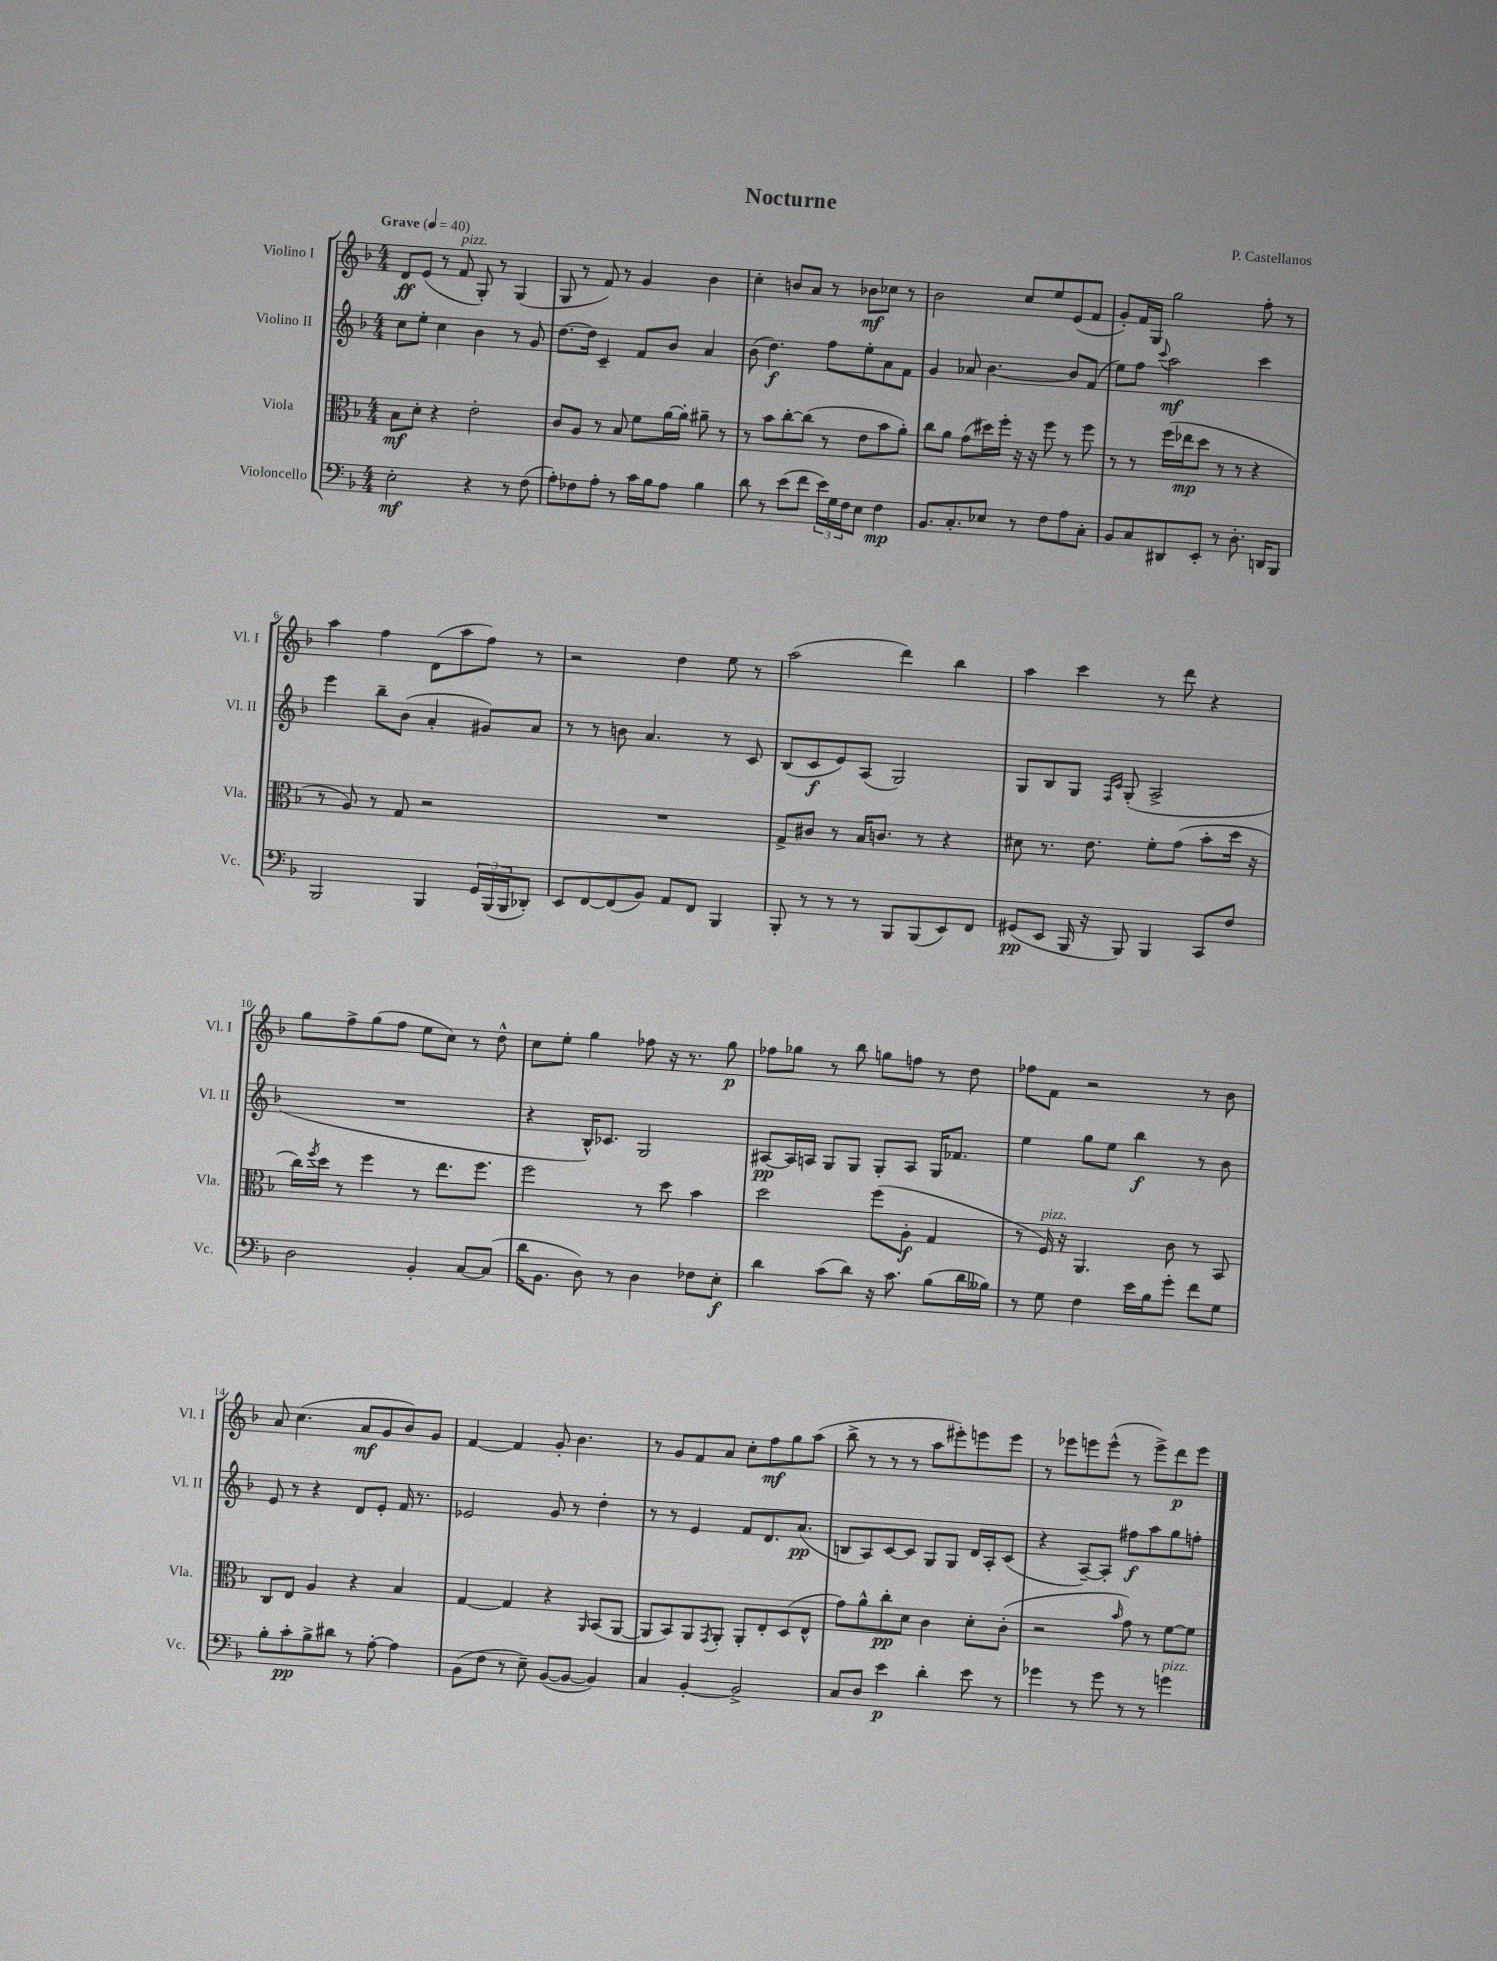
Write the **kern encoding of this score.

**kern	**dynam	**kern	**dynam	**kern	**dynam	**kern	**dynam
*part4	*part4	*part3	*part3	*part2	*part2	*part1	*part1
*staff4	*staff4	*staff3	*staff3	*staff2	*staff2	*staff1	*staff1
*I"Violoncello	*	*I"Viola	*	*I"Violino II	*	*I"Violino I	*
*I'Vc.	*	*I'Vla.	*	*I'Vl. II	*	*I'Vl. I	*
*clefF4	*	*clefC3	*	*clefG2	*	*clefG2	*
*k[b-]	*	*k[b-]	*	*k[b-]	*	*k[b-]	*
*M4/4	*	*M4/4	*	*M4/4	*	*M4/4	*
*MM40	*	*MM40	*	*MM40	*	*MM40	*
=1	=1	=1	=1	=1	=1	=1	=1
!	!	!	!	!	!	!LO:TX:a:B:t=Grave	!
2E'\	mf	8B-\L	mf	8cc\L	.	8d/L	ff
.	.	8d'\J	.	8ee'\J	.	(8e/J	.
.	.	4r	.	4cc\	.	8r	.
!	!	!	!	!	!	!LO:TX:a:i:t=pizz.	!
.	.	.	.	.	.	8f/	.
4r	.	2e'\	.	4b-\	.	8G'/)	.
.	.	.	.	.	.	8r	.
8r	.	.	.	8r	.	(4G/	.
(8F\	.	.	.	8g/	.	.	.
=2	=2	=2	=2	=2	=2	=2	=2
8A'\L)	.	8c/L	.	[8.dd\L	.	8G/	.
8F-X\	.	8A/J	.	.	.	8r	.
.	.	.	.	16dd\Jk]	.	.	.
8A'\J	.	8r	.	4c~/	.	8f/)	.
8r	.	8B-/	.	.	.	8r	.
16c\LL	.	8f\L	.	8f/L	.	4g/	.
16B-\J	.	.	.	.	.	.	.
8A\J	.	[16a\L	.	8b-/J	.	.	.
.	.	16a'\JJ]	.	.	.	.	.
4B-\	.	8a#X~\	.	4a/	.	4b-\	.
.	.	8r	.	.	.	.	.
=3	=3	=3	=3	=3	=3	=3	=3
8d\	.	8r	.	(8b-\	.	4cc'\	.
8r	.	8b-\L	.	4.dd\)	f	.	.
(8e\L	.	[8cc'\	.	.	.	8bn/L	.
8f\J	.	(8cc\J]	.	.	.	8a/J	.
24e\LL)	.	8r	.	8ff\L	.	8r	.
24G\	.	.	.	.	.	.	.
24F\J	.	.	.	.	.	.	.
8E\J	.	8e\L	.	8ee'\	.	8b-X\L	mf
4F\	mp	8b-\	.	8a\	.	8cc-X\J	.
.	.	8a'\J)	.	8f\J	.	8r	.
=4	=4	=4	=4	=4	=4	=4	=4
8.BB-/L	.	8cc\L	.	4g/	.	2b-\	.
.	.	8a\J	.	.	.	.	.
8.C'/	.	.	.	.	.	.	.
.	.	(8g\L	.	8a-X/	.	.	.
8E-X/J	.	16dd#X\L)	.	[4.b-\	.	.	.
.	.	16ff'\JJ	.	.	.	.	.
8r	.	16r	.	.	.	8cc/L	.
.	.	16r	.	.	.	.	.
8F\L	.	8ff\	.	.	.	8ee/	.
8A\	.	8r	.	8b-/L]	.	(8e/	.
8C'\J	.	8ff\	.	(8f/J	.	8f/J	.
=5	=5	=5	=5	=5	=5	=5	=5
8BB-/L	.	8r	.	8ee\L)	.	8g'/L)	.
8C/	.	8r	.	8ff\J	.	16f/L	.
.	.	.	.	.	.	16G/JJ	.
.	.	.	.	8qqccc/	.	.	.
8DD#X/	.	(16ff\LL	.	2aa\	mf	2gg\	.
.	.	16ee-X\J	mp	.	.	.	.
8EE'/J	.	8dd\J	.	.	.	.	.
8r	.	8r	.	.	.	.	.
8.D'\	.	8r	.	.	.	.	.
.	.	4r	.	4ccc\	.	8ff'\	.
16DDn/KL	.	.	.	.	.	.	.
8BBB-/J	.	.	.	.	.	8r	.
!!LO:LB:g=z
=6	=6	=6	=6	=6	=6	=6	=6
2BBB-/	.	8r	.	4eee\	.	4aa\	.
.	.	8A/)	.	.	.	.	.
.	.	8r	.	8bb-~\L	.	4ff\	.
.	.	8G/	.	(8b-\J	.	.	.
4BBB-/	.	2r	.	4a'/	.	(8d\L	.
.	.	.	.	.	.	8aa\	.
24GG/LL	.	.	.	8g#X/L)	.	8ff\J)	.
(24BBB-/	.	.	.	.	.	.	.
24BBB-/J	.	.	.	.	.	.	.
8DD-X'/J)	.	.	.	8a/J	.	8r	.
=7	=7	=7	=7	=7	=7	=7	=7
8EE/L	.	1r	.	8r	.	2r	.
[8FF/	.	.	.	8r	.	.	.
(8FF/]	.	.	.	8bn\	.	.	.
8BB-/J)	.	.	.	4.a/	.	.	.
8AA/L	.	.	.	.	.	4dd\	.
8FF/J	.	.	.	.	.	.	.
4BBB-/	.	.	.	8r	.	8ee\	.
.	.	.	.	8c/	.	8r	.
=8	=8	=8	=8	=8	=8	=8	=8
8BBB-'/	.	8G^/L	.	(8B-/L	.	(2aa\	.
8r	.	8c#X/J	.	8c/	f	.	.
8r	.	8r	.	8e/)	.	.	.
8r	.	16B-/KL	.	(8A/J	.	.	.
.	.	8.cn/J	.	.	.	.	.
8BBB-/L	.	.	.	2G/)	.	4ddd\)	.
(8BBB-/	.	8r	.	.	.	.	.
8EE/)	.	4r	.	.	.	4bb-\	.
8FF/J	.	.	.	.	.	.	.
=9	=9	=9	=9	=9	=9	=9	=9
(8GG#X/L	pp	8d#X\	.	8G/L	.	4aa\	.
8EE/J	.	8.r	.	8B-/	.	.	.
16BBB-/	.	.	.	8G/J	.	4ccc\	.
16r	.	8.e\	.	.	.	.	.
.	.	.	.	16qqF/LL	.	.	.
.	.	.	.	16qqc/JJ	.	.	.
8BBB-/)	.	.	.	(8G'/	.	.	.
4BBB-/	.	8f'\L	.	2A^/	.	8r	.
.	.	(8g\J	.	.	.	8ddd\	.
8CC/L	.	8b-'\L	.	.	.	4r	.
8F/J	.	16dd\Jk	.	.	.	.	.
.	.	16r	.	.	.	.	.
!!LO:LB:g=z
=10	=10	=10	=10	=10	=10	=10	=10
2D\	.	16cc\LL)	.	1r	.	8gg\L	.
.	.	8qff/	.	.	.	.	.
.	.	16dd\JJ	.	.	.	.	.
.	.	8r	.	.	.	8ff^\	.
.	.	4ff\	.	.	.	(8gg\	.
.	.	.	.	.	.	8ff\J	.
4BB-'/	.	8r	.	.	.	8ee\L	.
.	.	8.ee\L	.	.	.	8cc\J)	.
[8C/L	.	.	.	.	.	8r	.
.	.	8.ff\J	.	.	.	.	.
(8C/J]	.	.	.	.	.	8dd^^\	.
=11	=11	=11	=11	=11	=11	=11	=11
16d\KL	.	2ff\	.	4r	.	8cc\L	.
8.BB-\J	.	.	.	.	.	.	.
.	.	.	.	.	.	8ee'\J	.
8D\)	.	.	.	16B-^^/KL)	.	4gg\	.
.	.	.	.	8.c-X/J	.	.	.
8r	.	.	.	.	.	.	.
4D\	.	8r	.	2G/	.	8ff-X\	.
.	.	8dd\	.	.	.	16r	.
.	.	.	.	.	.	8.r	.
8F-X\L	.	4b-\	.	.	.	.	.
8E'\J	f	.	.	.	.	8gg\	p
=12	=12	=12	=12	=12	=12	=12	=12
4d\	.	2dd\	.	[8A#X/L	pp	8ff-X\L	.
.	.	.	.	16A#/L]	.	8gg-X\J	.
.	.	.	.	16An/JJ	.	.	.
(8c\L	.	.	.	8G/L	.	8r	.
8d\J)	.	.	.	8G/J	.	8bb-\	.
16r	.	(8ff\L	.	8G'/L	.	8ggn\L	.
8.c\	.	.	.	.	.	.	.
.	.	8A'\J	f	8A/J	.	8ffn\J	.
(8B-\L	.	4G/	.	16G/KL	.	8r	.
.	.	.	.	8.f-X/J	.	.	.
16d\L	.	.	.	.	.	8dd\	.
16B--X\JJ)	.	.	.	.	.	.	.
=13	=13	=13	=13	=13	=13	=13	=13
8r	.	8r	.	4ee\	.	8ff-X\L	.
!	!	!LO:TX:a:i:t=pizz.	!	!	!	!	!
8G\	.	16F/)	.	.	.	8f\J	.
.	.	16r	.	.	.	.	.
4F\	.	4.AA/	.	8gg\L	.	2r	.
.	.	.	.	8ee\J	.	.	.
16e\LL	.	.	.	4bb-\	f	.	.
16B-\J	.	.	.	.	.	.	.
8g'\J	.	8c\	.	.	.	.	.
8f\L	.	8r	.	8r	.	8r	.
8G\J	.	8BB-/	.	8b-\	.	8b-\	.
!!LO:LB:g=z
=14	=14	=14	=14	=14	=14	=14	=14
8B-'\L	.	8C/L	.	8e/	.	8a/	.
8c'\	pp	8E/J	.	8r	.	(4.cc\	.
8B-^\	.	4A/	.	4r	.	.	.
8d#X\J	.	.	.	.	.	.	.
8r	.	4r	.	8d/L	.	8a/L	mf
[8A'\	.	.	.	8e'/J	.	8g/	.
4A\]	.	4B-/	.	16f/	.	8b-/)	.
.	.	.	.	8.r	.	.	.
.	.	.	.	.	.	8g/J	.
=15	=15	=15	=15	=15	=15	=15	=15
(8BB-\L	.	[4G/	.	2e-X/	.	[4f/	.
8F\J	.	.	.	.	.	.	.
8r	.	4G/]	.	.	.	4f/]	.
8E~\)	.	.	.	.	.	.	.
([8BB-/L	.	4r	.	8g/	.	8g'/	.
8BB-/J_	.	.	.	8r	.	4.b-\	.
.	.	16qqAA/	.	.	.	.	.
4BB-/])	.	(8BB-/L	.	4dd'\	.	.	.
.	.	[8AA/J	.	.	.	.	.
=16	=16	=16	=16	=16	=16	=16	=16
4C/	.	8AA/L]	.	8r	.	8r	.
.	.	8BB-/)	.	8r	.	8g/L	.
[4BB-'/	.	8AA/	.	4e/	.	8f/	.
.	.	8qGG/	.	.	.	.	.
.	.	8AA'/J	.	.	.	8a/J	.
2BB-^/]	.	8AA'/L	.	8f/L	.	8cc'\L	.
.	.	8E'/	.	8.d/	.	8ff\	mf
.	.	(8D/	.	.	.	8gg\	.
.	.	.	.	(8.a/J	pp	.	.
.	.	8E^^/J	.	.	.	(8aa\J	.
=17	=17	=17	=17	=17	=17	=17	=17
8C/L	.	8g\L)	.	8Bn/L	.	8bb-^\	.
8D/J	.	8a^^\	.	8A/)	.	8r	.
4e\	p	8cc'\	pp	[8c/	.	8r	.
.	.	8d\J	.	8c/J]	.	8r	.
4d'\	.	4c\	.	8G/L	.	8aa\L	.
.	.	.	.	8G/J	.	8eee#X'\)	.
8e\	.	8d'\L	.	16d/LL	.	8eeen\	.
.	.	.	.	16A'/J	.	.	.
8r	.	(8c'\J	.	(8c/J	.	8eee\J	.
=18	=18	=18	=18	=18	=18	=18	=18
4g-X\	.	2r	.	4r	.	8r	.
.	.	.	.	.	.	8eee-X\L	.
8r	.	.	.	[8A~/L)	.	8eeen\	.
8g-\	.	.	.	8A'/J]	.	(8eee^^\J	.
.	.	16qqb-/	.	.	.	.	.
8r	.	8g\)	.	8ff#X\L	f	8r	.
8r	.	8r	.	8aa\	.	8eee^\L)	.
!LO:TX:a:i:t=pizz.	!	!	!	!	!	!	!
4gn\	.	[8f\L	.	8gg\	.	8ddd\	p
.	.	8f\J]	.	8ffn'\J	.	8eee\J	.
==	==	==	==	==	==	==	==
*-	*-	*-	*-	*-	*-	*-	*-
